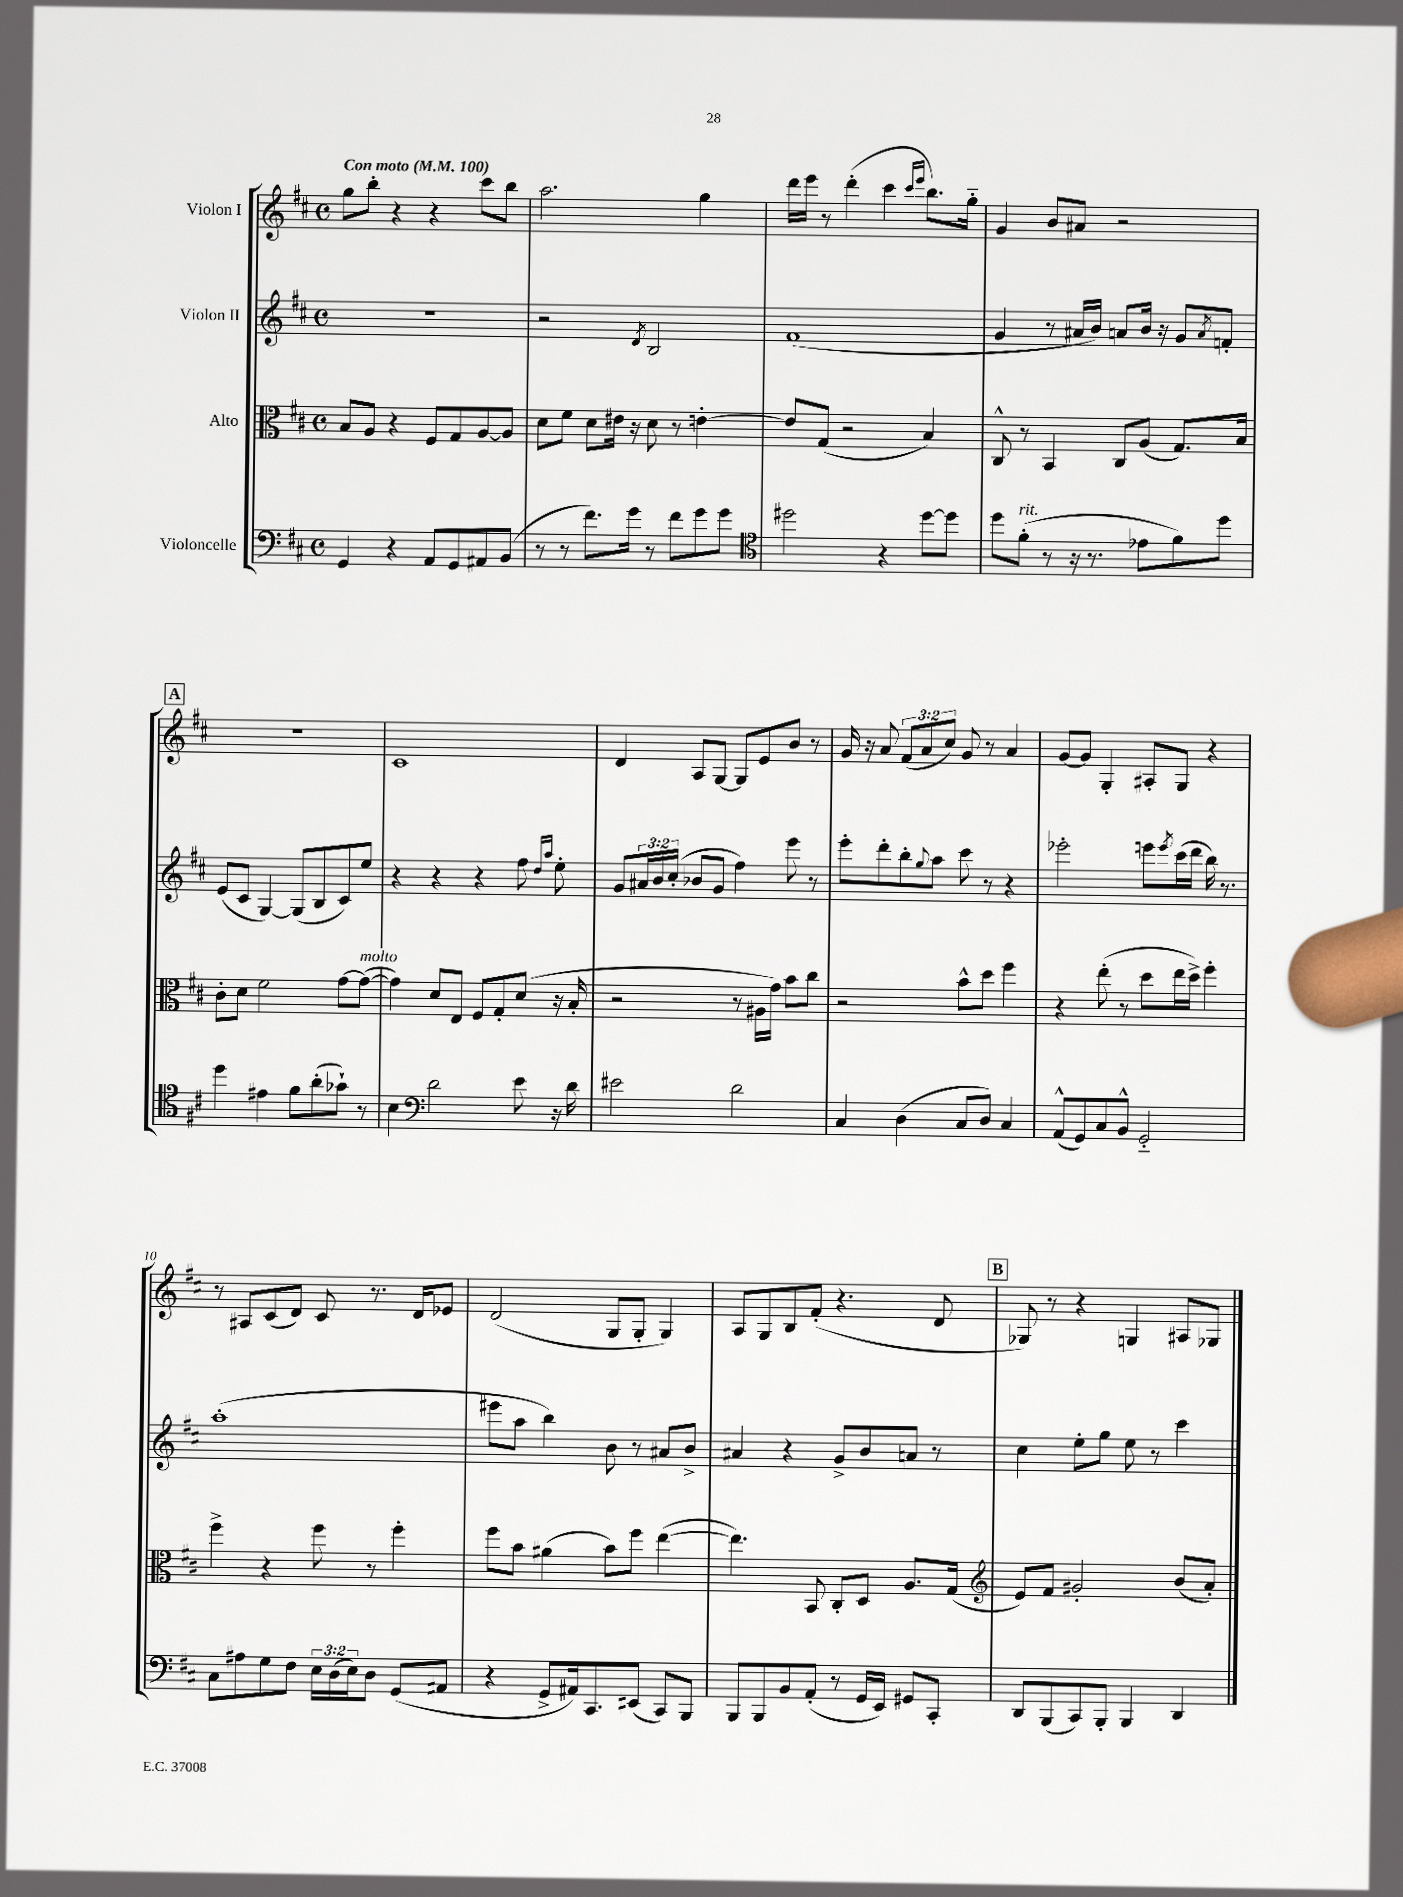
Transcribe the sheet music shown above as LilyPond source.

<<
\new StaffGroup <<
\new Staff = "s0" \with { instrumentName = "Violon I" } {
    \clef treble \key d \major \defaultTimeSignature \time 4/4 \override Staff.TupletNumber.text = #tuplet-number::calc-fraction-text \tempo "Con moto" 4 = 100
    g''8 b''8-. r4 r4 cis'''8 b''8 |
    a''2. g''4 |
    d'''16 e'''16 r8 d'''4-.( cis'''4 \grace { cis'''16 e'''16 } b''8.) g''16-_ |
    g'4 b'8 ais'8 r2 |
    \mark \markup { \box "A" } R1 |
    cis'1 |
    d'4 a8 g8~ g8 e'8 b'8 r8 |
    g'16 r16 a'8 \tuplet 3/2 { fis'8( a'8 cis''8) } g'8 r8 a'4 |
    g'8~ g'8 g4-. ais8-. g8 r4 |
    r8 ais8 cis'8( d'8) cis'8 r8. d'16 ees'8 |
    d'2( g8 g8-. g4) |
    a8 g8 b8 fis'8-.( r4. d'8 |
    \mark \markup { \box "B" } ges8) r8 r4 g4 ais8 ges8 \bar "|." |
}
\new Staff = "s1" \with { instrumentName = "Violon II" } {
    \clef treble \key d \major \defaultTimeSignature \time 4/4 \override Staff.TupletNumber.text = #tuplet-number::calc-fraction-text
    R1 |
    r2 \acciaccatura { d'8 } b2 |
    fis'1( |
    g'4 r8 ais'16 b'16) a'8 b'16 r16 g'8 \acciaccatura { a'8 } f'8-. |
    \mark \markup { \box "A" } e'8( cis'8 g4~) g8( b8 cis'8) e''8 |
    r4 r4 r4 fis''8 \grace { d''16 a''16 } e''8-. |
    g'8 \tuplet 3/2 { ais'16 b'16 cis''16-.( } bes'8 g'8 fis''4) e'''8 r8 |
    e'''8-. d'''8-. b''8-. \appoggiatura { g''8 } a''8 cis'''8 r8 r4 |
    ees'''2-. e'''8 \acciaccatura { e'''8 } cis'''16( d'''16 b''16) r8. |
    a''1-.( |
    eis'''8 a''8 b''4) b'8 r8 ais'8 b'8-> |
    ais'4 r4 g'8-> b'8 a'8 r8 |
    \mark \markup { \box "B" } cis''4 e''8-. g''8 e''8 r8 cis'''4 \bar "|." |
}
\new Staff = "s2" \with { instrumentName = "Alto" } {
    \clef alto \key d \major \defaultTimeSignature \time 4/4
    b8 a8 r4 fis8 g8 a8~ a8 |
    d'8 fis'8 d'8 eis'16 r16 d'8 r8 e'4~-. |
    e'8 g8( r2 b4) |
    cis8-^ r8 b,4 cis8 a8( g8.) b16 |
    \mark \markup { \box "A" } cis'8-. d'8 fis'2 g'8~ g'8~^\markup { \italic "molto" }( |
    g'4) d'8 e8 fis8 g8-. d'8( r16 b16-. |
    r2 r8 ais16 g'16) b'8 cis''8 |
    r2 b'8-^ d''8 fis''4 |
    r4 e''8-.( r8 d''8 e''16 d''16->) fis''4-. |
    fis''4-> r4 fis''8 r8 fis''4-. |
    fis''8 b'8 ais'4( b'8) fis''8 e''4~( |
    e''4.) b,8 cis8-. d8 a8. g16( |
    \mark \markup { \box "B" } \clef treble e'8) fis'8 gis'2-. b'8( a'8-.) \bar "|." |
}
\new Staff = "s3" \with { instrumentName = "Violoncelle" } {
    \clef bass \key d \major \defaultTimeSignature \time 4/4 \override Staff.TupletNumber.text = #tuplet-number::calc-fraction-text
    g,4 r4 a,8 g,8 ais,8 b,8( |
    r8 r8 fis'8.) g'16 r8 fis'8 g'8 g'8 |
    \clef tenor dis''2 r4 dis''8~ dis''8 |
    d''8 fis'8-.^\markup { \italic "rit." }( r8 r16 r8. ees'8 fis'8) d''8 |
    \mark \markup { \box "A" } d''4 eis'4 fis'8 a'8-.( ges'8-!) r8 |
    b4 \clef bass d'2 e'8 r16 d'16 |
    eis'2 d'2 |
    cis4 d4( cis8 d8) cis4 |
    a,8-^( g,8) cis8 b,8-^ g,2-_ |
    cis8 ais8 g8 fis8 \tuplet 3/2 { e16 d16( e16) } d8 g,8( ais,8 |
    r4 g,8-> ais,16) cis,8. eis,8( cis,8) b,,8 |
    b,,8 b,,8 b,8 a,8-.( r8 g,16 e,16) gis,8 cis,8-. |
    \mark \markup { \box "B" } d,8 b,,8( cis,8) b,,8-. b,,4 d,4 \bar "|." |
}
>>
>>
